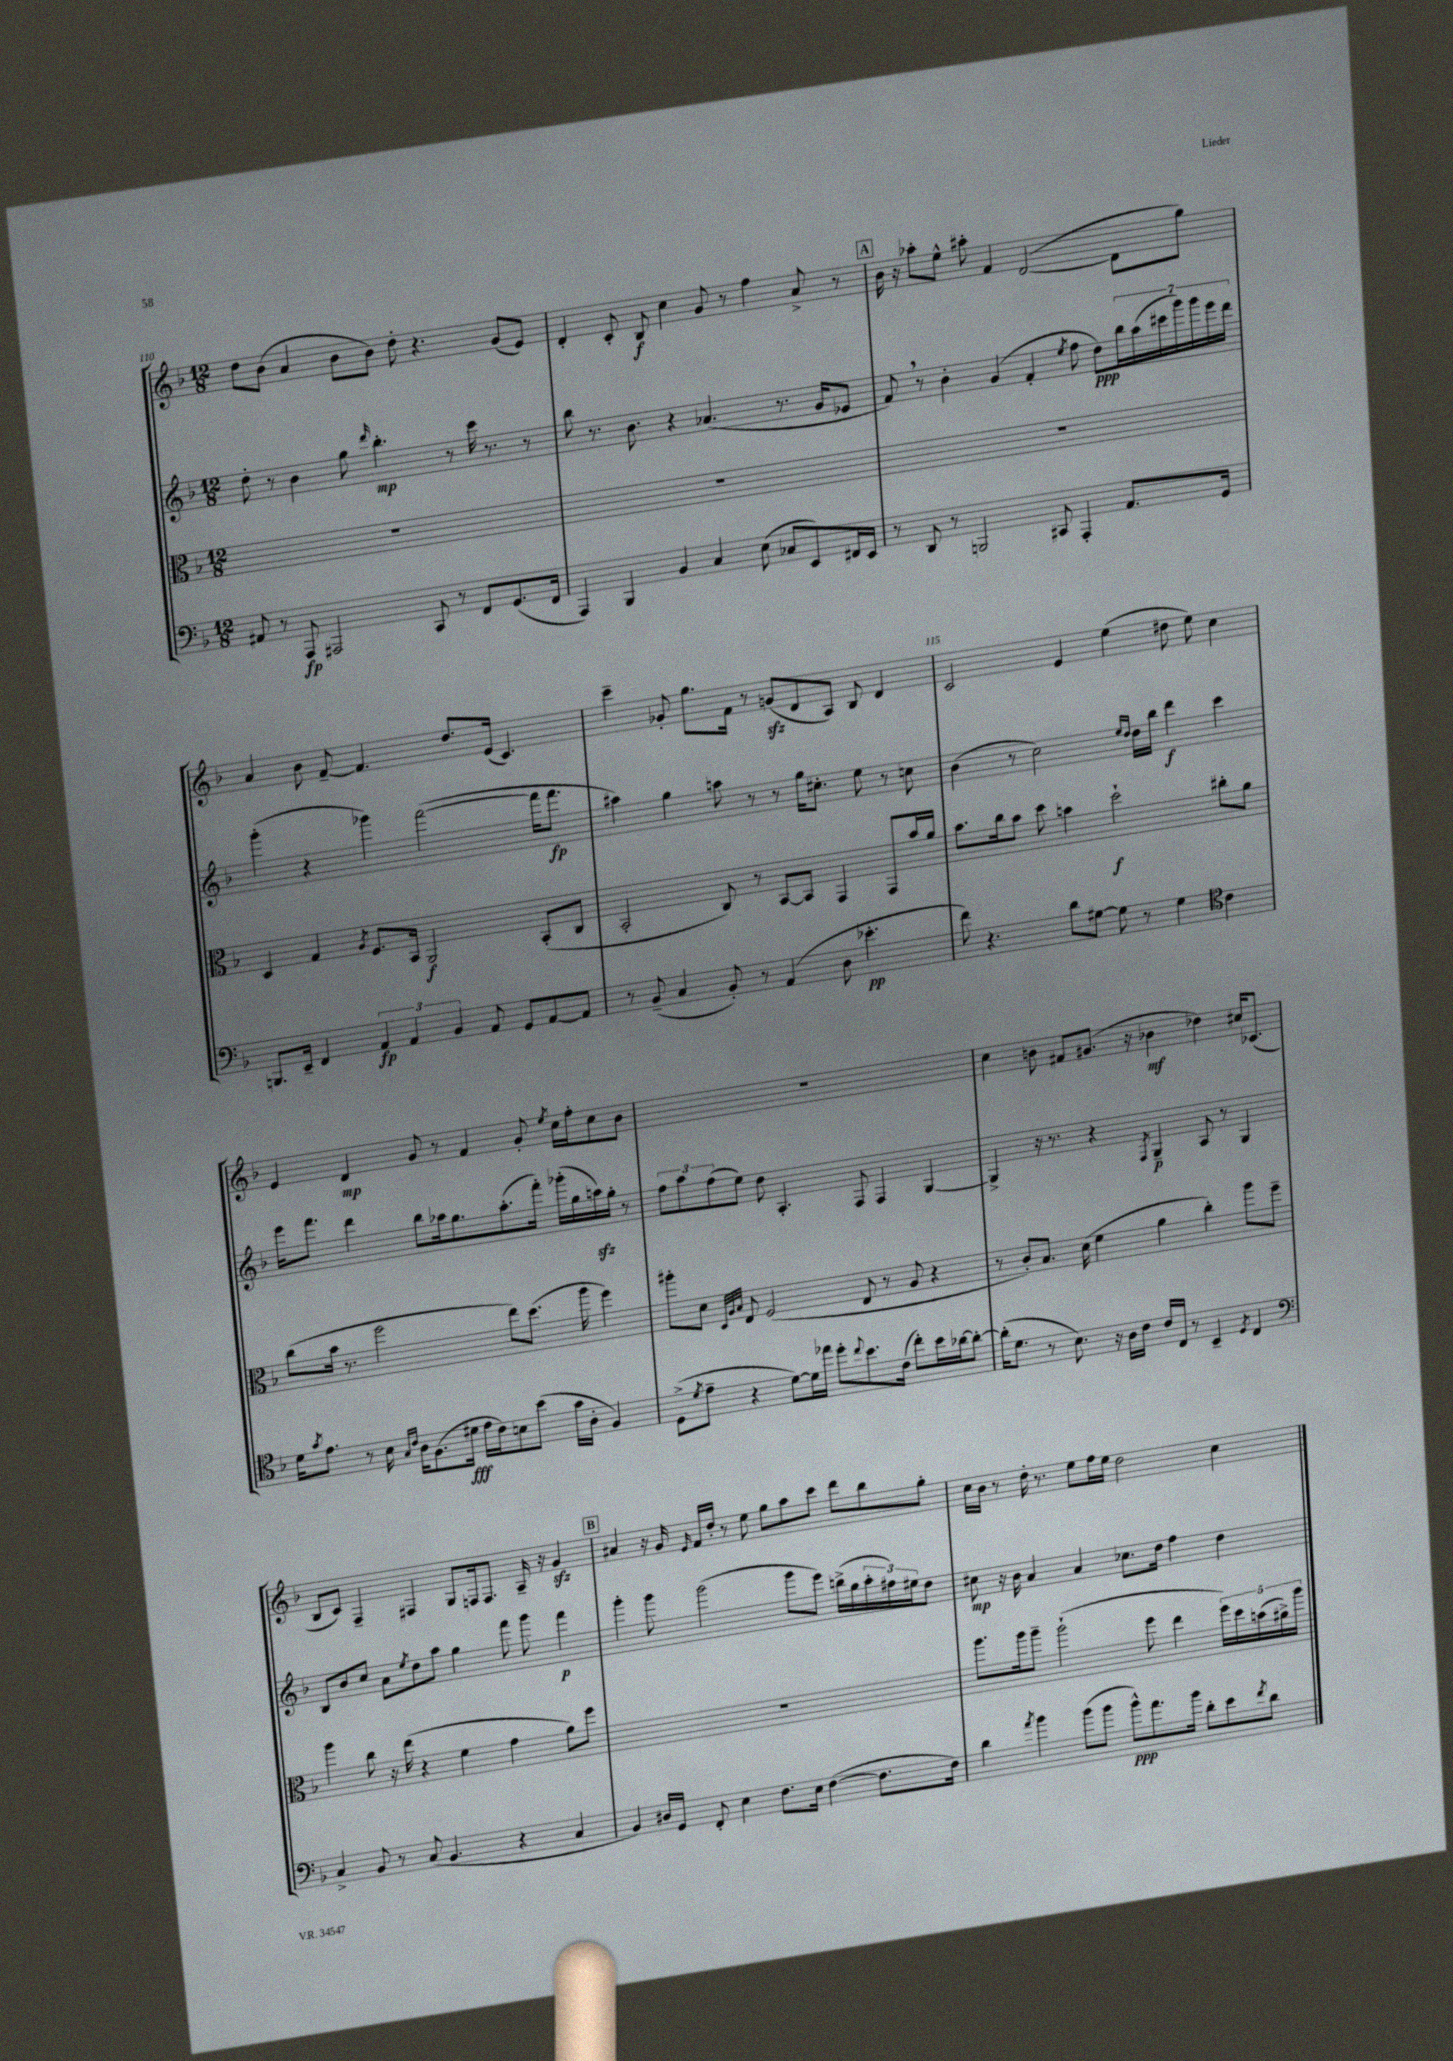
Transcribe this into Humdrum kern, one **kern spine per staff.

**kern	**kern	**kern	**kern
*staff4	*staff3	*staff2	*staff1
*clefF4	*clefC3	*clefG2	*clefG2
*k[b-]	*k[b-]	*k[b-]	*k[b-]
*M12/8	*M12/8	*M12/8	*M12/8
8AA#	1.r	8dd'	8dd
8r	.	8r	(8b-
8AAA	.	4b-	4a
2AAA#	.	.	.
.	.	8gg	8b-
.	.	16qqddd	.
.	.	4.bb-'	8b-)
.	.	.	8dd'
8CC	.	.	4.r
8r	.	8r	.
8FF	.	16ccc	.
.	.	8.r	.
(8.GG	.	.	(8g
.	.	8r	8e)
16FF	.	.	.
=	=	=	=
4AAA)	1.r	8bb-	4d'
.	.	8.r	.
4BBB-	.	.	8c'
.	.	8.b-	.
.	.	.	8B-
4BB-	.	4r	4cc
4C	.	(4.a-	8g
.	.	.	8r
(8E	.	.	4ff
8C-	.	8.r	.
8EE)	.	.	8a^
.	.	16g	.
16FF#	.	8e-	8r
16EE	.	.	.
=	=	=	=
8r	1.r	8f)	16b-
.	.	.	16r
8DD	.	8r	8aa-'
8r	.	4b-'	8ee^^
2BBB	.	.	8aa#'
.	.	(4g	4f
.	.	4f'	([2d
8CC#	.	.	.
.	.	8qee	.
4AAA'	.	8ff	.
.	.	8dd)	.
8.AA	.	28bb-	8d]
.	.	(28aa	.
.	.	28ccc#	.
.	.	28ggg)	.
.	.	.	8gg)
.	.	28ggg	.
.	.	28eee	.
16GG	.	.	.
.	.	28ddd	.
=	=	=	=
8.BBB	4D	(4ggg'	4a
16EE~	.	.	.
4FF	4G	4r	8b-
.	.	.	[8f~
.	8qA	.	.
6AA	8.F	4ggg-)	4.f]
6AA	.	.	.
.	16BB-	.	.
.	2AA	([2fff	.
6BB-	.	.	.
.	.	.	8.dd
8AA	.	.	.
.	.	.	(16e
8GG	.	.	4.c)
[8AA	(8BB-'	16fff]	.
.	.	8.fff	.
8AA]	8C	.	.
=	=	=	=
8r	2BB-'	4aa#)	4ccc~
(8BB-~	.	.	.
4C	.	4gg	8g-'
.	.	.	8.gg
8BB-')	8C)	8aa	.
.	.	.	16f
8r	8r	8r	8r
(4AA	[8BB-	8r	(8g
.	8BB-]	16gg	8d
.	.	8.cc#'	.
8D	4GG	.	8A)
4.e-'	.	8ee	8B-
.	8GG	8r	4d
.	16b-	8cc	.
.	16a	.	.
=	=	=	=
8f)	8.b-	(4b-	2c
4.r	.	.	.
.	16cc	.	.
.	8b-	8r	.
.	8dd	2cc)	.
8d	4b	.	4e
[8G#	.	.	.
8G#]	2dd`	.	(4ee
.	.	16qqee	.
.	.	16qqdd	.
8r	.	16dd	.
.	.	16bb-	.
4G#	.	4ddd	8dd#
.	.	.	8ee)
*clefC4	*	*	*
4c	8cc#'	4ccc	4cc
.	8a	.	.
=	=	=	=
16d	(8cc	16eee	4e
8qg	.	.	.
8.e	.	8.fff	.
.	16b-	.	.
.	8.r	.	.
8r	.	4ddd	4d
16B-	2ff	.	.
16qqG	.	.	.
16qqc	.	.	.
16A	.	.	.
(8.F	.	8bb-	8g
.	.	16aa-	8r
16d#	.	8.gg	.
16e	.	.	4f
16c)	.	.	.
8B	8ee)	(8.aa-'	.
(8b-	(8.dd	.	8g'
.	.	16fff')	.
.	.	.	8qee
16g	.	(16ggg-'	16cc
16A'	16aa	16gg	16ff'
4F)	4ff)	16aa)	8cc
.	.	16gg'	.
.	.	8r	8b-
=	=	=	=
(8D^	8aa#'	12ff	1.r
.	.	12aa	.
8qd	.	.	.
8e~	8d	.	.
.	.	(12ff	.
.	32qqD	.	.
.	32qqA	.	.
.	32qqB-	.	.
4r	8E	8ee)	.
.	(2F	8dd	.
[8d)	.	4.A'	.
16d]	.	.	.
16ee-	.	.	.
8dd'	.	.	.
8qqcc	.	.	.
8.b-	8E	8F	.
.	8r	4F	.
(16c	.	.	.
8cc')	8A	.	.
16b-	4r	[4G	.
[16a-	.	.	.
8a-'_	.	.	.
=	=	=	=
(16a-']	8r	4G^]	4cc
8.d	.	.	.
.	8c')	.	.
8r	8.B-	16r	8b
.	.	8.r	.
8.B-)	.	.	8f#
.	(16d	.	.
.	4f	4r	(8.g#
16r	.	.	.
16A	.	.	.
16c	.	.	16r
.	.	8qF	.
16c	4a	4G~	4b-
16C	.	.	.
8r	.	.	.
4BB-~	4cc')	8A	4dd-)
.	.	8r	.
8qD	.	.	.
4C	8aa	4G	16cc#
.	.	.	(8.c-
.	8ff~	.	.
=	=	=	=
*clefF4	*	*	*
4C^	4aa	8B-	8B-
.	.	8b-	8c)
8BB-	8cc	8cc	4F~
8r	16r	8a	.
.	(16ee	.	.
.	.	8qee	.
(8C	4r	8dd	4F#
4.BB-	.	8aa	.
.	4f	4gg	8G
.	.	.	16F
.	.	.	8.F
4r	4g	8fff	.
.	.	8ggg	16A~
.	.	.	16r
4C	8a)	4fff	4g
.	8ff	.	.
=	=	=	=
4BB-)	1.r	4ggg'	4a#
16D#	.	8ggg	16r
16GG	.	.	16g
.	.	.	16qqe
8FF'	.	(2ggg	16f
.	.	.	16dd'
4E	.	.	8r
.	.	.	8ee
8.F	.	.	8gg
.	.	8ggg	8aa
16E	.	.	.
([4F	.	8eee)	8ccc
.	.	(16bb^	8ddd
.	.	16gg	.
8.F]	.	24aa'	8bb-
.	.	24ff#)	.
.	.	24ee#	.
.	.	8dd	8gg'
16F)	.	.	.
=	=	=	=
4d	8.aa	8cc#	16cc
.	.	.	16b-
.	.	16r	8r
.	16aa	16b-	.
8qa	.	.	.
4b-	8aa~	4a	16dd'
.	.	.	8.r
.	(2aa`	.	.
(8b-	.	4a	8ee
8b-	.	.	16ff
.	.	.	16ee
8b-^^)	.	8.cc-	2dd
8.a	8ff	.	.
.	.	16dd	.
.	4ee	4ff	.
16b-	.	.	.
8d'	.	.	.
8e	20ff)	4dd	4cc
.	20dd	.	.
.	(20b	.	.
8qf	.	.	.
8d	.	.	.
.	20a#^)	.	.
.	20aa	.	.
==	==	==	==
*-	*-	*-	*-
